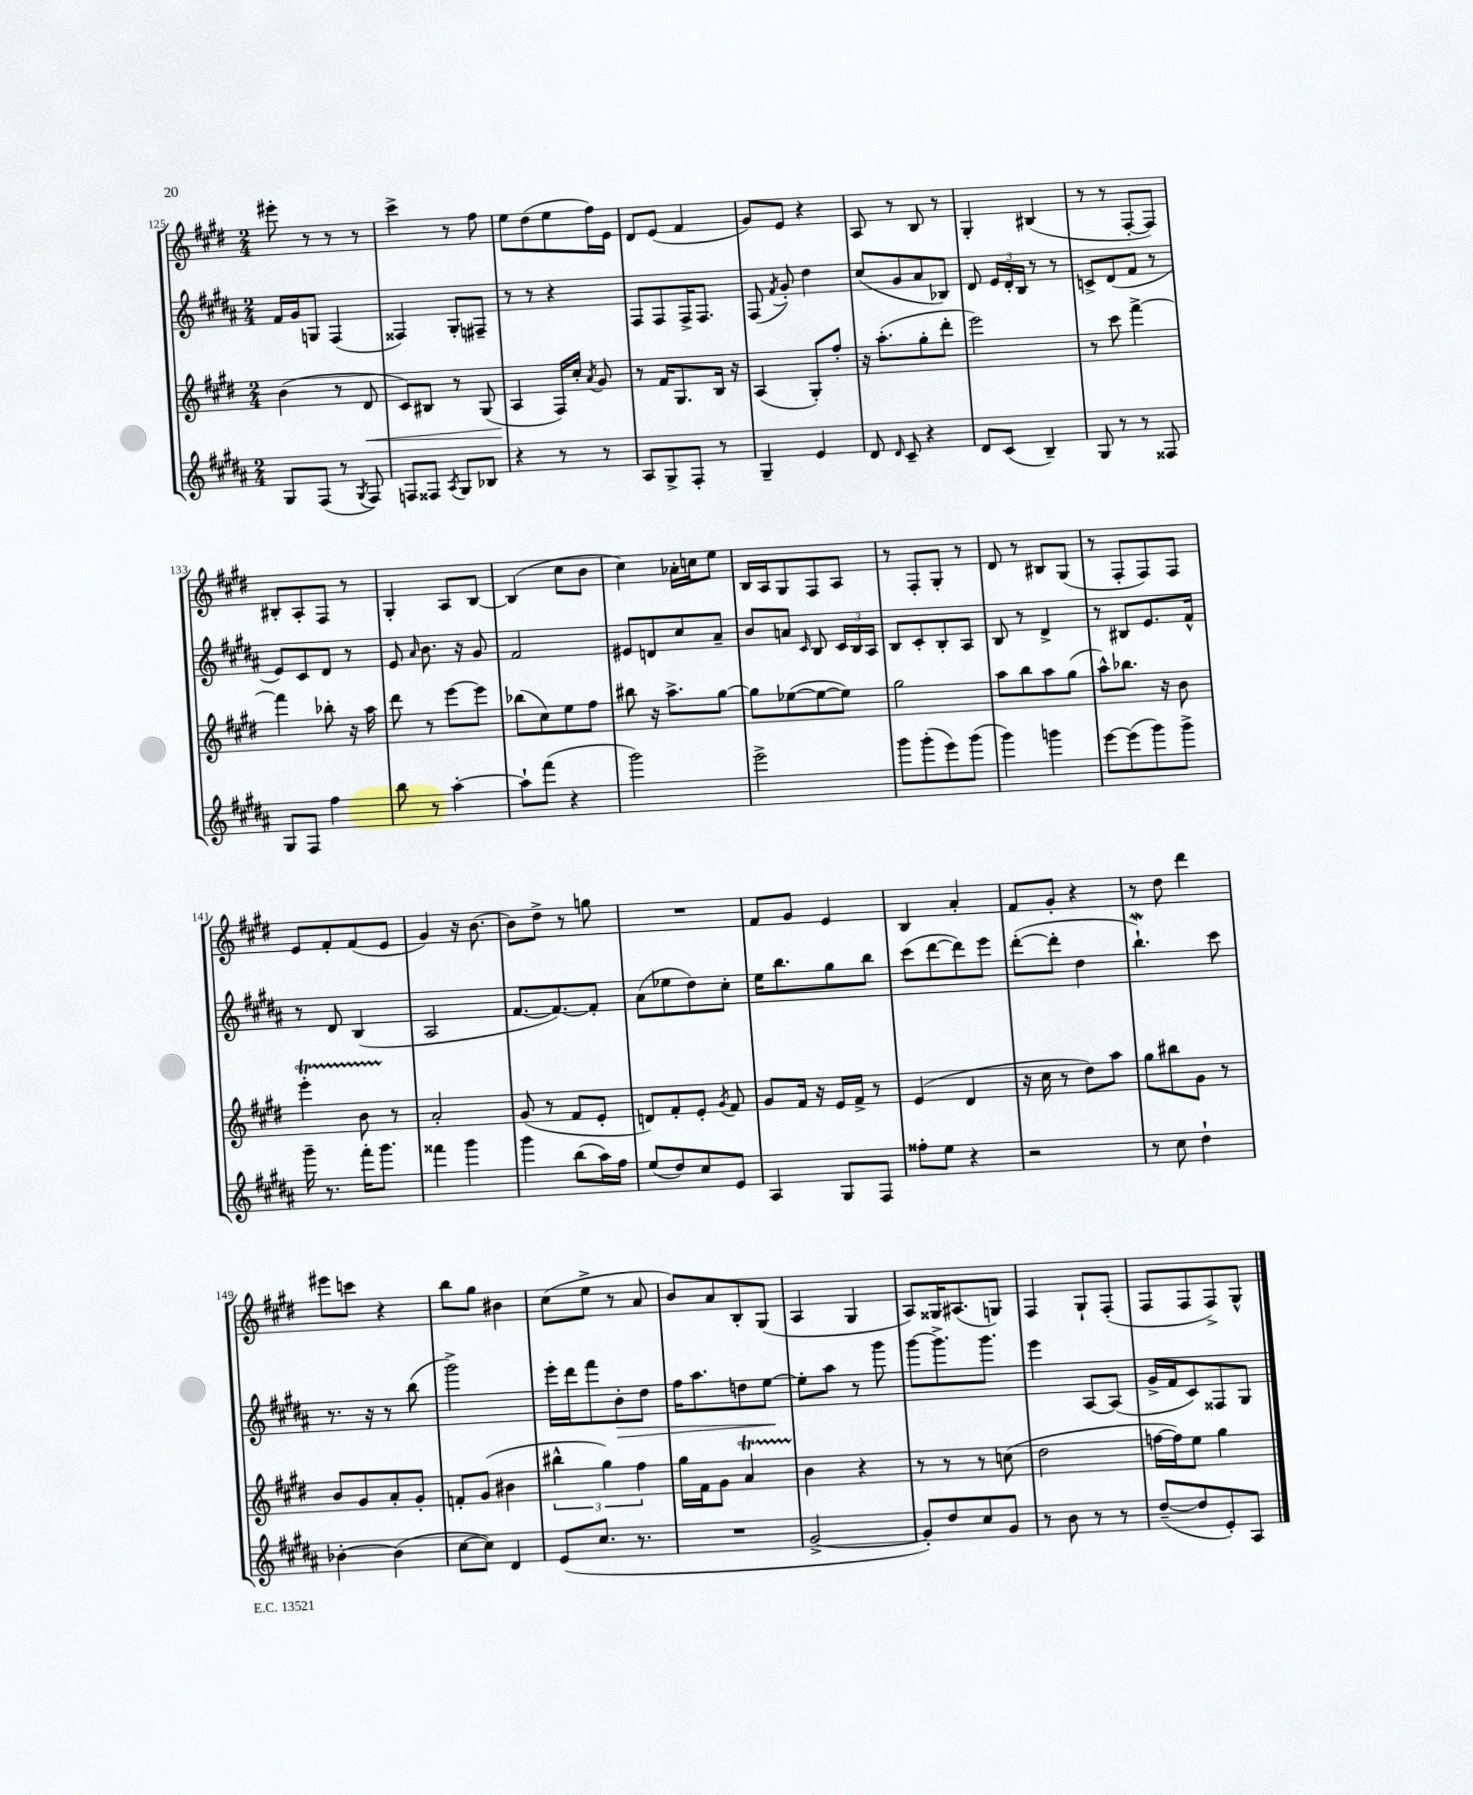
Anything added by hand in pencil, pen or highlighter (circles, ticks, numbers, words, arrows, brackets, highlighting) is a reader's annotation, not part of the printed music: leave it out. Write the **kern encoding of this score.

**kern	**kern	**kern	**kern
*staff4	*staff3	*staff2	*staff1
*clefG2	*clefG2	*clefG2	*clefG2
*k[f#c#g#d#a#]	*k[f#c#g#d#]	*k[f#c#g#d#a#]	*k[f#c#g#d#]
*M2/4	*M2/4	*M2/4	*M2/4
8G#	(4b	16f#	8eee#'
.	.	16g#	.
(8F#	.	8G	8r
8r	8r	(4F#	8r
8qG#	.	.	.
8F#)	8d#	.	8r
=	=	=	=
8F	8c#)	4F##)	4ccc#^
8F##	8B#	.	.
8qA#	.	.	.
8G#	8r	8G#'	8r
8B-	(8G#	8F#~	8ff#
=	=	=	=
4r	4A	8r	8ee
.	.	8r	(8dd#
8r	16F#)	4r	8ee
.	16cc#'	.	.
.	8qa	.	.
8r	8g#	.	16ff#)
.	.	.	16e
=	=	=	=
8A#	8r	8F#	8d#
8G#^	16f#	8F#	(8e
.	8.G#	.	.
8F#'	.	16F#^	4f#
.	.	8.F#	.
8r	16B	.	.
.	16r	.	.
=	=	=	=
4G#~	(4A	(8F#	8g#)
.	.	8qf#	.
.	.	8g#')	8e
4e	8G#')	4dd#	4r
.	8ff#'	.	.
=	=	=	=
8d#	16r	(8cc#	8A
.	(8.aa'	.	.
16qqd#	.	.	.
8c#~	.	8g#	8r
4r	8gg#'	8a#	8B
.	8ddd#'	8B-)	8r
=	=	=	=
8d#	2eee)	8d#	4G#'
(8c#	.	24e	.
.	.	24d#'	.
.	.	24B	.
4B~)	.	8r	(4B#
.	.	8r	.
=	=	=	=
8G#	8r	8c^	8r
8r	8ccc#	(8d#	8r
8r	[4fff#^	8f#	[8F#'
8F##	.	8r	8F#])
=	=	=	=
8G#	4fff#]	8e)	8B#'
8F#	.	8c#	8A'
4ff#	8bb-'	8d#	8F#
.	16r	8r	8r
.	16aa	.	.
=	=	=	=
8bb	8ddd#	8e	4G#'
.	.	16qqa#	.
8r	8r	8.b	.
[4aa#'	[8eee	.	8A
.	.	16r	.
.	8eee]	8g#	[8B
=	=	=	=
8aa#`]	(8bb-	2f#	(4B]
(8fff#	8cc#)	.	.
4r	8ee	.	8cc#
.	8ff#	.	8b
=	=	=	=
2ggg#)	8bb#	8e#	4cc#)
.	16r	8d	.
.	8.aa^	.	.
.	.	8cc#	16a-'
.	.	.	16cc
.	[8gg#	8a#~	8ee
=	=	=	=
2eee^	8gg#]	8b	16B
.	.	.	16A
.	([8ee-	8a	8G#
.	.	16qqc#	.
.	8ee-_	8B	8F#
.	8ee-])	24c#	8A
.	.	24B	.
.	.	24A#	.
=	=	=	=
8ggg#	2gg#	8B	8r
(8ggg#'	.	8c#'	8F#'
8eee)	.	8B'	8G#'
(8ggg#	.	8A#	8r
=	=	=	=
4ggg#)	8aa	8B	8d#
.	8bb	8r	8r
4ggg	8aa	4d#^	8B#
.	(8gg#	.	(8G#
=	=	=	=
[8eee	8aa^^)	8r	8r
(8eee]	8.bb-	8B#	8F#'
8ggg#)	.	8.e	8F#)
.	16r	.	.
8ggg#^	8b	.	8F#
.	.	16f#^^	.
=	=	=	=
16ggg#~	4eee'	8r	8e
8.r	.	.	.
.	.	8d#	8f#'
16fff#'	8b	(4B	(8f#
8.ggg#	.	.	.
.	8r	.	8e
=	=	=	=
4fff##	2a'	2A#	4g#)
4ggg#	.	.	16r
.	.	.	[8.b
=	=	=	=
4ggg#	(8g#	[8.f#	8b]
.	8r	.	8dd#^
.	.	8.f#_)	.
(8bb	8f#	.	8r
16aa#)	8e'	8f#']	8gg
16ff#	.	.	.
=	=	=	=
(8ee	8d)	(8a#	2r
8dd#)	8f#'	8ee-	.
8cc#	8e'	8dd#)	.
.	8qg#	.	.
8e	8f#	8cc#'	.
=	=	=	=
4A#	8g#	16ee	8f#
.	.	8.bb	.
.	16f#	.	8g#
.	16r	.	.
8G#	16e	8gg#	4e
.	16f#^	.	.
8F#	8r	8bb	.
=	=	=	=
8ff##'	(4e	(8ccc#	4B
8ee	.	[8ddd#	.
4r	4d#	8ddd#])	4a'
.	.	8eee	.
=	=	=	=
2r	16r	([8ddd#'	8f#
.	16cc#	.	.
.	8r	8ddd#']	8g#'
.	8dd#)	4dd#	4r
.	8aa	.	.
=	=	=	=
8r	8gg#	4.bb`)	8r
8cc#	8bb#	.	8dd#
4dd#`	8g#	.	4ddd#
.	8r	8ccc#	.
=	=	=	=
[4b-'	8b	8.r	8eee#
.	8g#	.	8ccc
.	.	16r	.
(4b-]	8a'	8r	4r
.	8g#'	(8bb	.
=	=	=	=
[8cc#	8f'	2ggg#^)	8bb
8cc#])	(8g#	.	8gg#
4d#	4b#	.	4b#
=	=	=	=
(8e	6bb#^^	16eee'	(8cc#
.	.	16ddd#	.
8.cc#	.	8fff#	8ee^
.	6gg#)	.	.
.	.	8b'	8r
8.r	.	.	.
.	6ff#	.	.
.	.	8dd#	8a
=	=	=	=
2r	16gg#	16ff#	8b)
.	16f#	8.aa#	.
.	8g#	.	8a
.	4a	8dd	8B'
.	.	[8ee	(8G#
=	=	=	=
[2g#^	4b	8ee']	4A
.	.	8aa#	.
.	4r	8r	4G#
.	.	8ggg#	.
=	=	=	=
8g#'])	8r	[8ggg#	8A)
8dd#	8r	8.ggg#^]	16G##
.	.	.	(8.A#
8cc#	8r	.	.
.	.	8.ggg#	.
8g#	(8cc	.	8G)
=	=	=	=
8r	2dd#	4eee	4F#
8b	.	.	.
8r	.	[8A#	8G#`
8r	.	(8A#]	(8F#'
=	=	=	=
([8dd#~	[16ff	16g#^	8F#
.	16ff])	16f#	.
8dd#]	8ee	8c#)	8F#
8e')	4gg#	8F##	8F#^)
8A#	.	8G#	8G#^^
==	==	==	==
*-	*-	*-	*-
